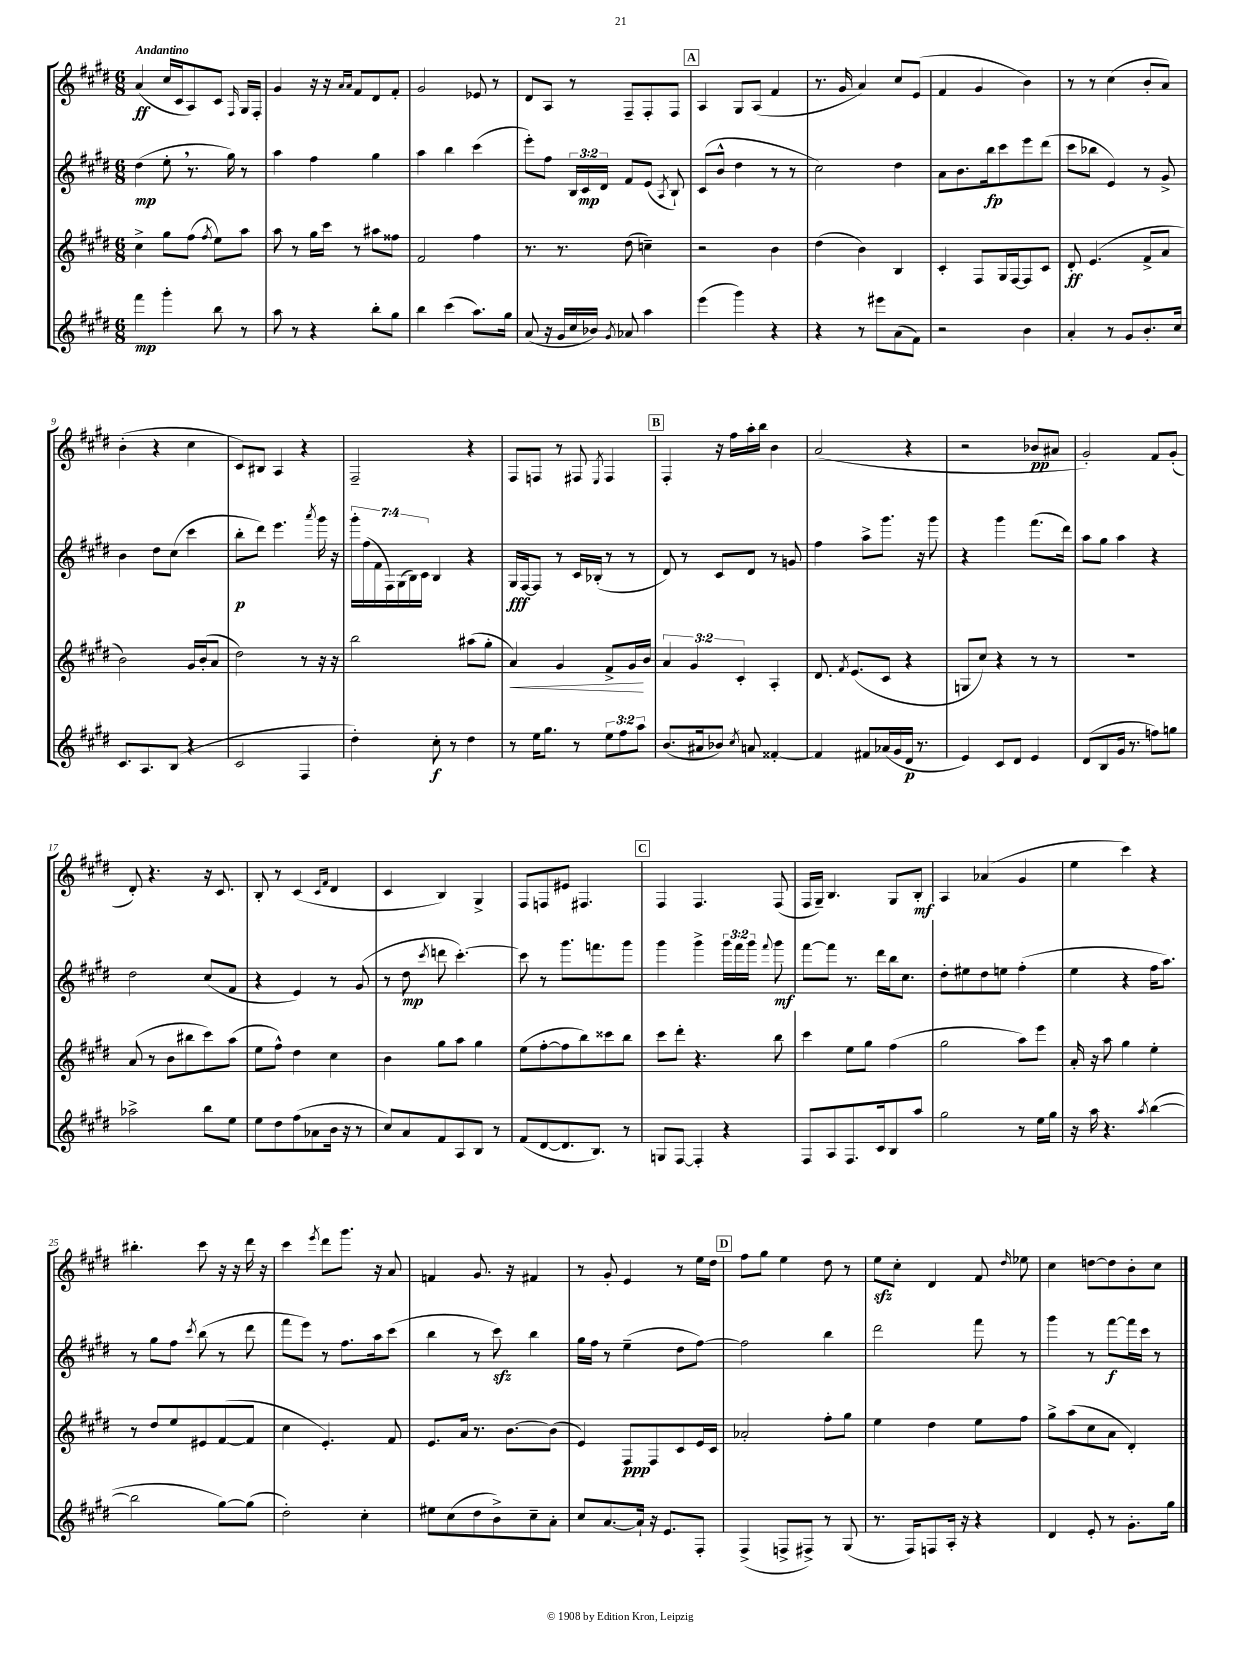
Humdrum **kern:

**kern	**kern	**kern	**kern
*staff4	*staff3	*staff2	*staff1
*clefG2	*clefG2	*clefG2	*clefG2
*k[f#c#g#d#]	*k[f#c#g#d#]	*k[f#c#g#d#]	*k[f#c#g#d#]
*M6/8	*M6/8	*M6/8	*M6/8
4fff#	4cc#^	(4dd#	(4a
4ggg#'	8gg#	8ee'	16cc#
.	.	.	16c#
.	(8ff#	8.r	8A)
.	8qff#	.	.
8bb	8ee)	.	8c#
.	.	16gg#)	.
.	.	.	16qqF#
8r	8aa	8r	16G#
.	.	.	16F#'
=	=	=	=
8aa	8aa	4aa	4g#
8r	8r	.	.
4r	16gg#	4ff#	16r
.	16ccc#	.	16r
.	.	.	16qqa
.	.	.	16qqa
.	8r	.	8f#
8bb'	8aa#	4gg#	8d#
8gg#	8ff##	.	8f#'
=	=	=	=
4bb	2f#	4aa	2g#
(4ccc#	.	4bb	.
8.aa)	4ff#	(4ccc#	8e-
.	.	.	8r
16gg#	.	.	.
=	=	=	=
(8a	8.r	8eee')	8d#
16r	.	8ff#	8A
16g#	8.r	.	.
16cc#	.	24B	8r
.	.	24c#	.
16b-)	.	.	.
.	.	24d#	.
8qg#	.	.	.
8a-	(8dd#	8f#	8F#~
4aa	4cc~)	(8e	8F#'
.	.	8qA	.
.	.	8B`)	8F#
=	=	=	=
(4eee	2r	(8c#	4A
.	.	8b^^	.
4ggg#)	.	4dd#	8G#
.	.	.	(8A
4r	4b	8r	4f#
.	.	8r	.
=	=	=	=
4r	(4dd#	2cc#)	8.r
.	.	.	16g#
8r	4b)	.	4a)
8eee#	.	.	.
(8a	4B	4dd#	8cc#
8f#)	.	.	(8e
=	=	=	=
2r	4c#'	8a	4f#
.	.	8.b	.
.	8F#	.	4g#
.	.	16bb	.
.	16G#	8ccc#	.
.	[16F#	.	.
4b	8F#]	8eee	4b)
.	8c#	(8ddd#	.
=	=	=	=
4a'	8d#'	8ccc#	8r
.	(4.e	8bb-	8r
8r	.	4e)	(4cc#
8g#	.	.	.
8.b'	8f#^	8r	8b'
.	8a	8g#^	8a)
16cc#	.	.	.
=	=	=	=
8.c#	2b)	4b	(4b'
8.A	.	.	.
.	.	8dd#	4r
(8B	.	(8cc#	.
4r	16g#	4ccc#	4cc#
.	(16b'	.	.
.	8a	.	.
=	=	=	=
2c#	2dd#)	8bb'	8c#)
.	.	8ddd#)	8B#
.	.	4.eee	4A
4F#	8r	.	4r
.	.	8qaaa	.
.	16r	16ggg#	.
.	16r	16r	.
=	=	=	=
4dd#')	2bb	28ggg#'	2F#~
.	.	(28ff#	.
.	.	28f#	.
.	.	28F#)	.
.	.	(28G#	.
.	.	28B)	.
.	.	28c#	.
8cc#'	.	4B	.
8r	.	.	.
4dd#	(8aa#	4r	4r
.	8gg#'	.	.
=	=	=	=
8r	4a)	16G#	8F#
.	.	[16F#	.
16ee	.	8F#]	8F
8.gg#	.	.	.
.	4g#	8r	8r
8r	.	16c#	8F#
.	.	(16B-'	.
.	.	.	8qE
12ee	8f#^	8r	4F#
12ff#	.	.	.
.	16g#	8r	.
12aa	.	.	.
.	16b	.	.
=	=	=	=
(8.b	6a	8d#)	4F#'
.	.	8r	.
.	6g#	.	.
16a#	.	.	.
8b-)	.	8c#	16r
.	.	.	16ff#
.	6c#'	.	.
8qcc#	.	.	.
8a	.	8d#	16aa'
.	.	.	16bb
[4f##'	4A'	8r	4b
.	.	8g	.
=	=	=	=
4f##]	8.d#	4ff#	(2a
.	8qf#	.	.
.	(8.e	.	.
8f#	.	8aa^	.
(16a-	8c#	8.ggg#	.
16g#	.	.	.
16d#	4r	.	4r
8.r	.	16r	.
.	.	8ggg#	.
=	=	=	=
4e)	8G	4r	2r
.	8cc#)	.	.
8c#	4r	4ggg#	.
8d#	.	.	.
4e	8r	(8.fff#	8b-
.	8r	.	8a#
.	.	16ddd#)	.
=	=	=	=
(8d#	2.r	8aa	2g#')
8B	.	8gg#	.
16g#	.	4aa	.
8.r	.	.	.
8ff)	.	4r	8f#
8gg	.	.	(8g#'
=	=	=	=
2aa-^	(8a	2dd#	8d#')
.	8r	.	4.r
.	8b	.	.
.	8bb#	.	.
8bb	8ccc#)	(8cc#	16r
.	.	.	8.c#
8ee	(8aa	8f#	.
=	=	=	=
8ee	8ee	4r	8B'
8dd#	8ff#^^)	.	8r
(8ff#	4dd#	4e)	(4c#
8a-	.	.	.
.	.	.	16qqc#
.	.	.	16qqf#
16b	4cc#	8r	4d#
16r	.	.	.
8r	.	(8g#	.
=	=	=	=
8cc#)	4b	8r	4c#
8a	.	8dd#	.
.	.	8qccc#	.
8f#	8gg#	8ddd	4B)
8A	8aa	[4.ccc#')	.
8B	4gg#	.	4G#^
8r	.	.	.
=	=	=	=
(8f#	(8ee	8ccc#]	8F#
[8d#	[8ff#'	8r	8F
8.d#]	8ff#]	8.ggg#	8e#
.	8bb)	.	4.F#
8.B)	.	8.fff	.
.	8ccc##	.	.
8r	8bb	8ggg#	.
=	=	=	=
8G	8ccc#	4ggg#	4F#
[8F#	8ddd#'	.	.
4F#']	4.r	4ggg#^	4.F#
4r	.	24ggg#	.
.	.	24fff#	.
.	.	24ggg#	.
.	.	8qqfff#	.
.	8bb	8ggg#	(8F#
=	=	=	=
8F#	4ccc#	[8fff#	16F#
.	.	.	16G#~)
8A	.	8fff#]	4.B
8.F#	8ee	8.r	.
.	8gg#	.	.
16c#	.	16ddd#	.
8B	(4ff#	16bb	8G#
.	.	8.cc#	.
8aa	.	.	8B'
=	=	=	=
2gg#	2gg#	8dd#'	4A
.	.	8ee#	.
.	.	8dd#	(4a-
.	.	8ee	.
8r	8aa)	(4ff#'	4g#
16ee	8eee	.	.
16gg#	.	.	.
=	=	=	=
16r	16a'	4ee	4ee
16aa	16r	.	.
4.r	8aa	.	.
.	4gg#	4r	4ccc#)
8qaa	.	.	.
([4bb	4ee'	16ff#	4r
.	.	8.aa)	.
=	=	=	=
2bb]	8r	8r	4.bb#'
.	8dd#	8gg#	.
.	8ee	8ff#	.
.	.	8qccc#	.
.	8e#	(8bb	8ccc#
[8gg#)	([8f#	8r	16r
.	.	.	16r
(8gg#]	8f#]	8ddd#	16ddd#
.	.	.	16r
=	=	=	=
2dd#')	4cc#	8fff#	4ccc#
.	.	8eee)	.
.	.	.	8qeee
.	4.e')	8r	8ddd#
.	.	8.ff#	8.ggg#
4cc#'	.	.	.
.	.	16aa	16r
.	8f#	(8ccc#	8a
=	=	=	=
8ee#	8.e	4bb	4f
(8cc#	.	.	.
.	16a	.	.
8dd#	8.r	8r	8.g#
8b^)	.	8ccc#)	.
.	[8.b	.	16r
8cc#~	.	4bb	4f#
8a'	(8b]	.	.
=	=	=	=
8cc#	4e)	16gg#	8r
.	.	16ff#	.
[8.a	.	8r	8g#'
.	8F#	(4ee~	4e
16a`]	.	.	.
16r	8F#	.	.
8.e	.	.	.
.	8c#	8dd#	8r
8F#'	16e	[8ff#)	16ee
.	16c#	.	16dd#
=	=	=	=
(4F#^	2a-'	2ff#]	8ff#
.	.	.	8gg#
8F^	.	.	4ee
8F#^)	.	.	.
8r	8ff#'	4bb	8dd#
(8G#	8gg#	.	8r
=	=	=	=
8.r	4ee	2ddd#	8ee
.	.	.	8cc#'
16F#)	.	.	.
8F	4dd#	.	4d#
16A'	.	.	.
16r	.	.	.
4r	8ee	8fff#	8f#
.	.	.	16qqdd#
.	8ff#	8r	8ee-
=	=	=	=
4d#	8gg#^	4ggg#	4cc#
.	(8aa	.	.
8e'	8cc#	8r	[8dd
8r	8a	[8fff#	8dd]
8.g#'	4d#')	16fff#]	8b'
.	.	16ccc#	.
.	.	8r	8cc#
16gg#	.	.	.
==	==	==	==
*-	*-	*-	*-
